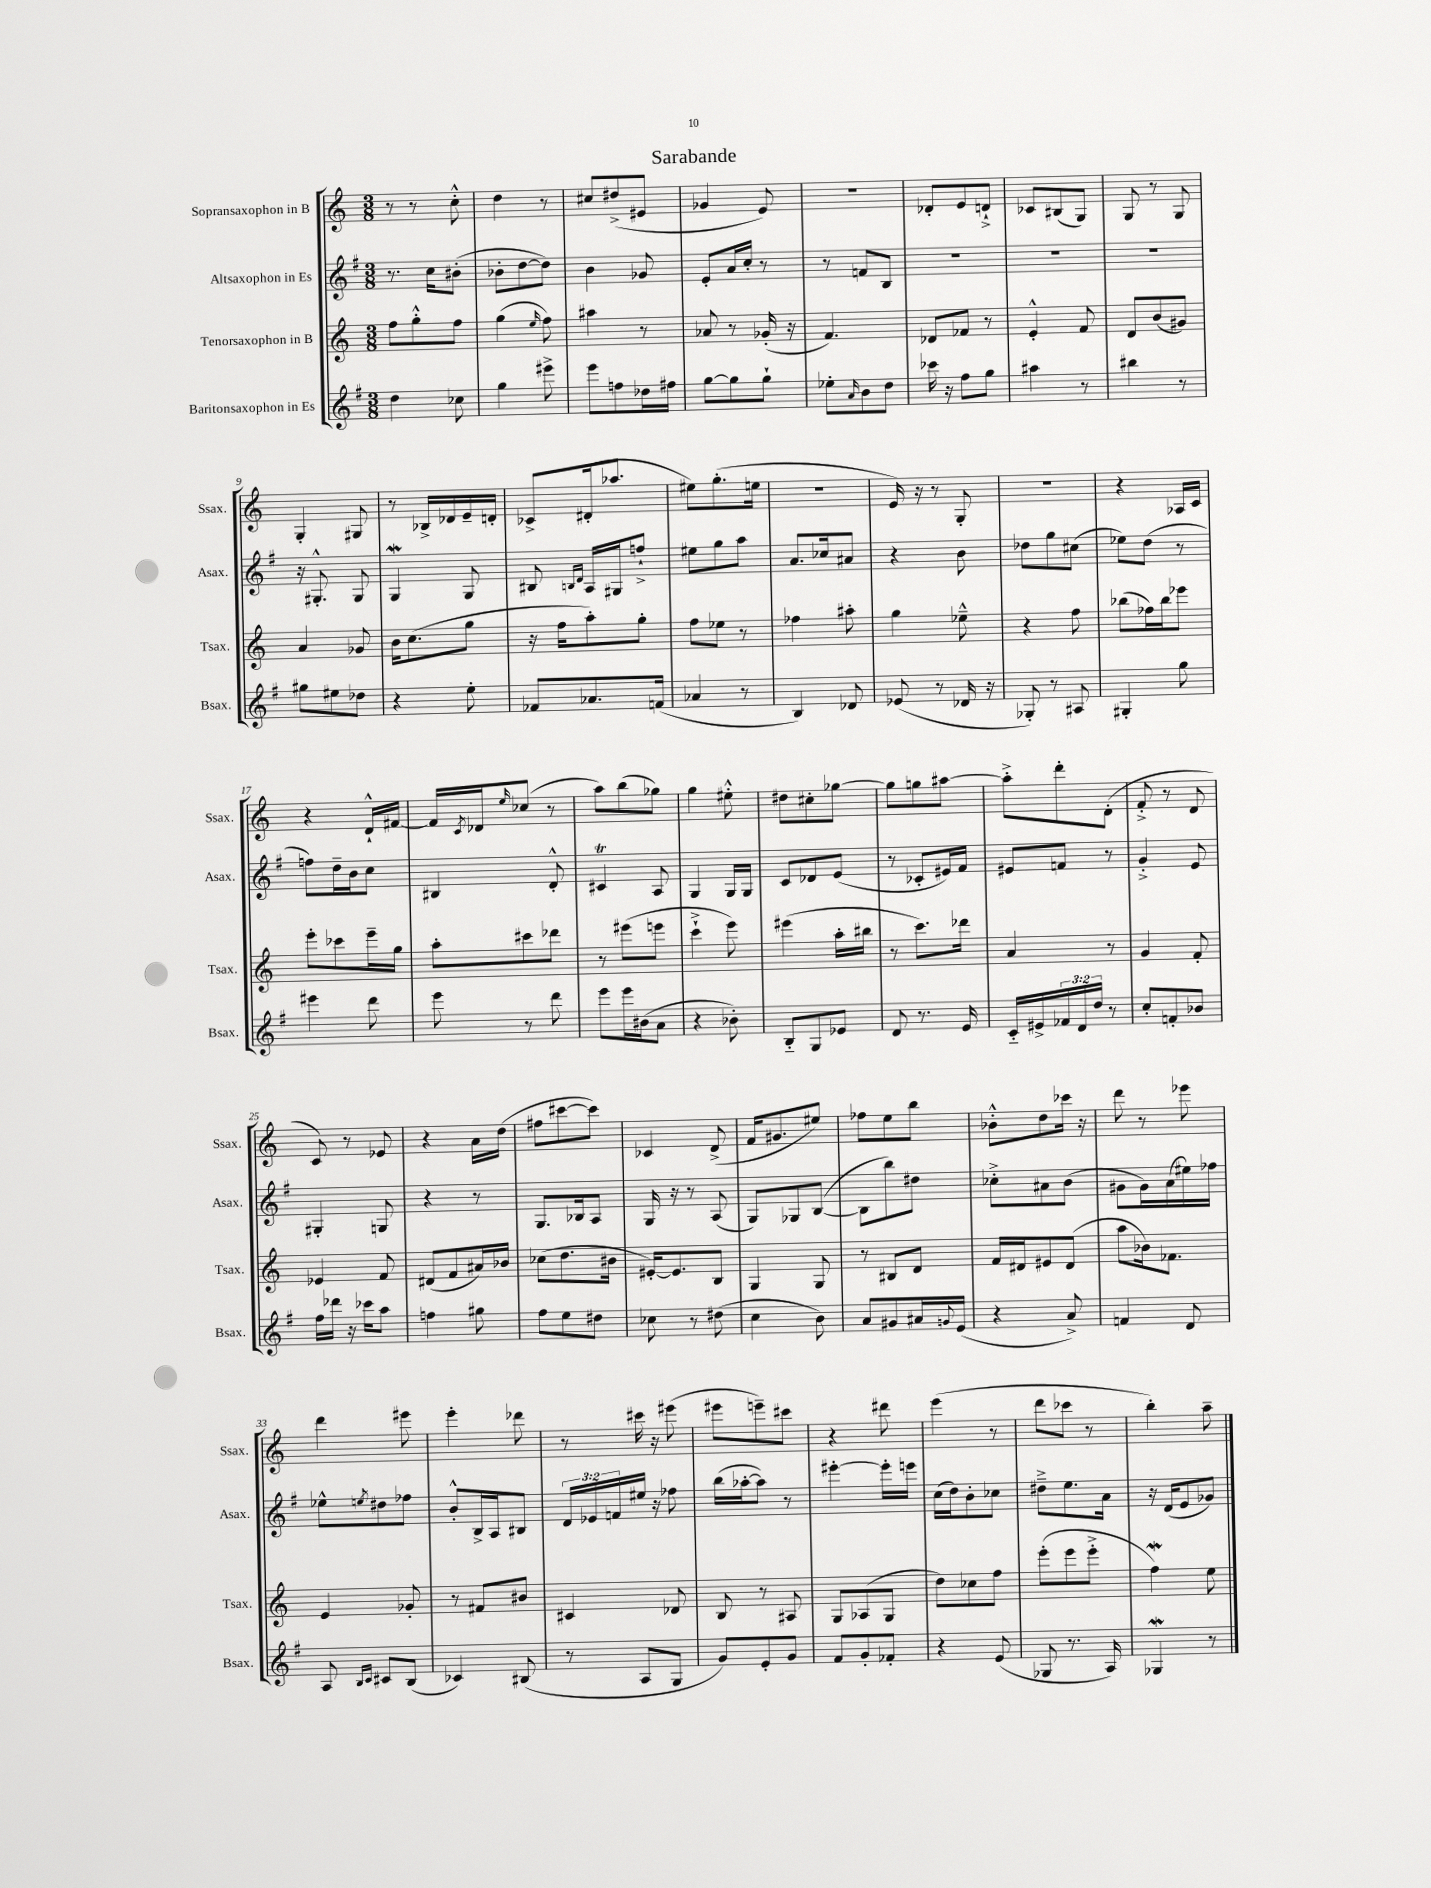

**kern	**kern	**kern	**kern
*staff4	*staff3	*staff2	*staff1
*clefG2	*clefG2	*clefG2	*clefG2
*k[f#]	*k[]	*k[f#]	*k[]
*M3/8	*M3/8	*M3/8	*M3/8
4dd	8ff	8.r	8r
.	8gg'^^	.	8r
.	.	16cc	.
8cc-	8ff	(8b#'	8cc'^^
=	=	=	=
4gg	(4gg	8b-'	4dd
.	.	[8dd	.
.	16qqee	.	.
8eee#^	8ff)	8dd])	8r
=	=	=	=
8eee	4aa#	4b	8cc#
8ff	.	.	(8dd#^
16dd-	8r	8g-	8e#
16ff#	.	.	.
=	=	=	=
[8gg	8a-	8e'	4g-
8gg]	8r	16a	.
.	.	16cc'	.
8gg`	(16g-'	8r	8e)
.	16r	.	.
=	=	=	=
8ee-'	4.f)	8r	4.r
16qqa	.	.	.
8b	.	8f	.
8dd	.	8B	.
=	=	=	=
16ccc-	8d-	4.r	8d-'
16r	.	.	.
8ff#	8f-	.	8e
8gg	8r	.	8d`^
=	=	=	=
4aa#	4e'^^	4.r	8c-
.	.	.	(8B#
8r	8f	.	8G)
=	=	=	=
4bb#	8d	4.r	8G
.	(8b	.	8r
8r	8g#)	.	8G
=	=	=	=
8gg#	4a	16r	4G'
.	.	8.G#'^^	.
8ee#	.	.	.
8dd-	8g-	8G#	8G#
=	=	=	=
4r	16b	4G	8r
.	(8.cc	.	.
.	.	.	16B-^
.	.	.	16d-
8ee'	8gg	8G	16e~
.	.	.	16d'
=	=	=	=
8f-	16r	8B#	8c-^
.	16ff	.	.
.	.	16qqB	.
.	.	16qqd	.
8.a-	8aa')	16A	(16d#'
.	.	16G#	8.aa-
.	8gg'	8ff`^	.
(16f	.	.	.
=	=	=	=
4a-	8ff	8ee#	8ee#)
.	8ee-	8gg	(8.gg'
8r	8r	8aa	.
.	.	.	16ee
=	=	=	=
4B)	4ff-	8.a	4.r
.	.	16cc-	.
8d-	8aa#'	8a#	.
=	=	=	=
(8e-	4gg	4r	16e)
.	.	.	16r
8r	.	.	8r
16d-	8ee-~^^	8b	8G'
16r	.	.	.
=	=	=	=
8G-')	4r	8dd-	4.r
8r	.	8gg	.
8A#	8ff	(8cc#	.
=	=	=	=
4G#'	(8bb-	8ee-)	4r
.	16ff-)	(8dd	.
.	16bb-	.	.
8gg	8eee-	8r	16A-
.	.	.	16c
=	=	=	=
4eee#	8eee'	8ff)	4r
.	8ccc-	16dd~	.
.	.	16b	.
8ddd	16eee~	8cc	16d`^^
.	16gg	.	[16f#
=	=	=	=
8eee	8aa'	4B#	16f#]
.	.	.	8qc
.	.	.	16d-
.	.	.	16qqee
8r	8ccc#	.	(8cc-
8ddd	8ddd-	8d'^^	8r
=	=	=	=
8eee	8r	4c#	8aa)
16eee	(8eee#	.	(8bb
(16b#	.	.	.
8a	8eee	8A	8gg-)
=	=	=	=
4r	4ccc`^	4G	4gg
8b-')	8eee)	16G	8ee#'^^
.	.	16G	.
=	=	=	=
8B'~	(4eee#	8c	8dd#
8G	.	8d-	8cc#'
8e-	16aa'	(8e	[8gg-
.	16bb#	.	.
=	=	=	=
8d	8r	8r	8gg-]
8.r	8.ccc)	8c-'	8gg
.	.	16e#)	[8aa#
16e	16ddd-	16f#	.
=	=	=	=
16c'~	4a	8e#	8aa#'^]
16e#^	.	.	.
24f-	.	8f	8ddd'
24d	.	.	.
24dd	.	.	.
8r	8r	8r	(8d'
=	=	=	=
8cc'	4g	4g'^	8f'^
8f'	.	.	8r
8b-	8f'	8e	8d
=	=	=	=
16ff#	4e-	4G#'	8c)
16ddd-	.	.	.
16r	.	.	8r
16ccc-	.	.	.
8aa	8f	8G	8e-
=	=	=	=
4ff	(8d#	4r	4r
.	8f	.	.
8gg#	16a#)	8r	16a
.	16b-	.	(16dd
=	=	=	=
8ff#	(8cc-	8.G	8ff#
8ee	8.dd	.	[8ccc#
.	.	16B-	.
8dd#	.	8A	8ccc#])
.	16b#	.	.
=	=	=	=
8cc-	[16e#')	16G	4c-
.	8.e#]	16r	.
8r	.	8r	.
(8dd#	8B	(8A	(8d^
=	=	=	=
4cc	4G	8G)	16f
.	.	.	8.g#
.	.	8G-	.
8b)	8G	([8B	8ee#)
=	=	=	=
8a	8r	8B]	8ff-
8g#	8B#	8bb)	8ee
16a#	8d	8dd#	8bb
8qqg	.	.	.
(16e	.	.	.
=	=	=	=
4r	16f	8cc-'^	8b-'^^
.	16d#	.	.
.	8e#	8a#	8dd
8a^)	(8d#	(8b	16ccc-
.	.	.	16r
=	=	=	=
4f	8aa	8g#	8ddd
.	16b-)	16g#)	8r
.	8.f-	(16a	.
8d	.	16ee#)	8eee-
.	.	16ff-	.
=	=	=	=
8A	4e	8ee-^^	4ddd
16qqB	.	.	.
16qqc	.	8qee	.
8c#	.	8dd#	.
(8B	8g-'	8ff-	8eee#
=	=	=	=
4c-)	8r	8b'^^	4eee'
.	8f#	16B^	.
.	.	16A	.
(8B#	8b#	8B#	8ddd-
=	=	=	=
8r	4c#	24d	8r
.	.	24e-	.
.	.	24f	.
8A	.	16ee#	16ccc#
.	.	16r	16r
8G	8d-	8ff-	(8eee#
=	=	=	=
8g)	8B	(16bb	8eee#
.	.	[16aa-'	.
8e'	8r	8aa-])	8eee~)
8g	8A#	8r	8ccc#
=	=	=	=
8f#	8G	[4eee#'	4r
8g'	(8A-	.	.
8f-'	8G	16eee#']	8ddd#
.	.	16eee	.
=	=	=	=
4r	8dd)	(16cc	(4eee
.	.	16dd)	.
.	8cc-	8b'	.
(8e	8ff	8cc-	8r
=	=	=	=
8G-	(8eee'	8dd#~^	8ddd
8.r	8eee	8.ee	8ccc-
.	8eee'^	.	8r
16A)	.	16a	.
=	=	=	=
4G-	4ff)	16r	4bb')
.	.	(16d	.
.	.	8e	.
8r	8ee	8g-)	8aa~
==	==	==	==
*-	*-	*-	*-
